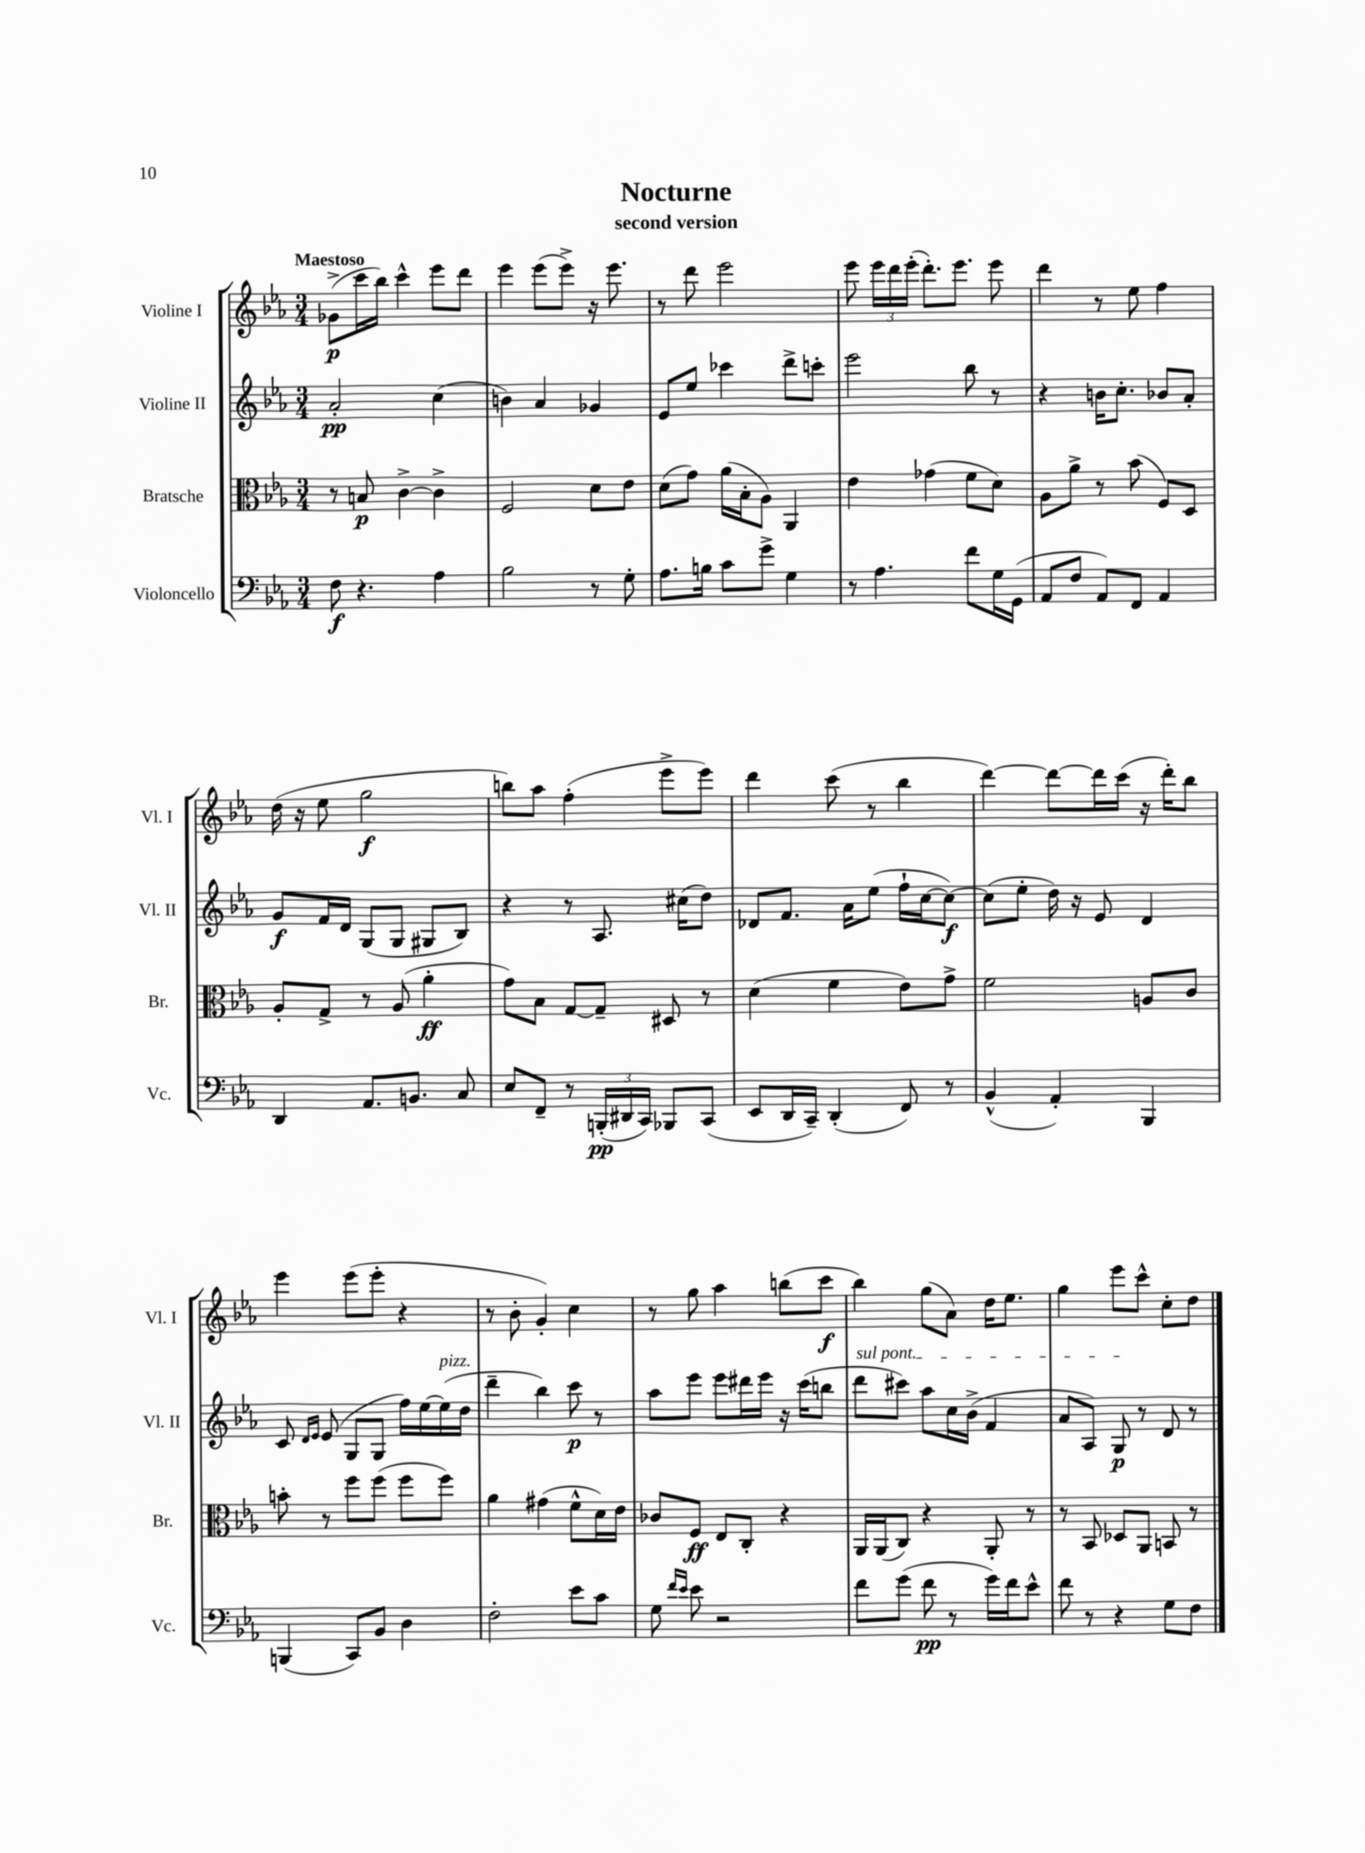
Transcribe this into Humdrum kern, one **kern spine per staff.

**kern	**kern	**kern	**kern
*staff4	*staff3	*staff2	*staff1
*clefF4	*clefC3	*clefG2	*clefG2
*k[b-e-a-]	*k[b-e-a-]	*k[b-e-a-]	*k[b-e-a-]
*M3/4	*M3/4	*M3/4	*M3/4
8F	8r	2a-'	(8g-^
4.r	8B	.	16ccc
.	.	.	16bb-)
.	[4c^	.	4ccc^^
4A-	4c^]	(4cc	8eee-
.	.	.	8ddd
=	=	=	=
2B-	2F	4b)	4eee-
.	.	4a-	(8eee-
.	.	.	8eee-^)
8r	8d	4g-	16r
.	.	.	8.eee-
8G'	8e-	.	.
=	=	=	=
8.A-	(8d	8e-	8r
.	8g)	8ee-	8ddd
16B	.	.	.
8c	(16a-	4ccc-	2eee-
.	16B-'	.	.
8g^	8A-)	.	.
4G	4AA-	8ddd^	.
.	.	8ccc'	.
=	=	=	=
8r	4e-	2eee-	8eee-
4.A-	.	.	24eee-
.	.	.	24ddd
.	.	.	(24eee-'
.	(4g-	.	8.ddd')
.	.	.	8.eee-
8f	8f	8bb-	.
16G	8d)	8r	8eee-
(16GG	.	.	.
=	=	=	=
8AA-	8A-	4r	4ddd
8F	8a-^	.	.
8AA-)	8r	16b	8r
.	.	8.cc'	.
8FF	(8b-	.	8ee-
4AA-	8F)	8b-	4ff
.	8D	8a-'	.
=	=	=	=
4DD	8A-'	8g	(16dd
.	.	.	16r
.	8G^	16f	8ee-
.	.	16d	.
8.AA-	8r	(8G	2gg
.	(8A-	8G	.
8.BB	.	.	.
.	4a-'	8G#	.
8C	.	8B-)	.
=	=	=	=
8E-	8g)	4r	8bb)
8FF~	8B-	.	8aa-
8r	[8G	8r	(4ff'
(24BBB'	8G~]	8.A-	.
24DD#	.	.	.
24CC)	.	.	.
8BBB-	8D#	.	8eee-^
.	.	(16cc#	.
(8CC	8r	8dd)	8eee-)
=	=	=	=
8EE-	(4d	8d-	4ddd
16DD	.	8.f	.
16CC~)	.	.	.
(4DD'	4f	.	(8ccc
.	.	16a-	.
.	.	(8ee-	8r
8FF)	8e-)	16ff`	4bb-
.	.	[16cc	.
8r	8g^	8cc_)	.
=	=	=	=
(4BB-^^	2f	(8cc]	[4ddd)
.	.	8ee-'	.
4AA-')	.	16dd)	8ddd_
.	.	16r	.
.	.	8e-	16ddd]
.	.	.	(16ccc
4BBB-	8A	4d	16r
.	.	.	16ddd')
.	8c	.	8bb-
=	=	=	=
(4BBB	8b'	8c	4eee-
.	.	16qqd	.
.	.	16qqe-	.
.	8r	(8e-	.
8CC)	8ff	8G	(8eee-
8BB-	(8ff	8G	8eee-'
4D	8ff	16ff)	4r
.	.	[16ee-	.
.	8ff)	(16ee-]	.
.	.	16dd	.
=	=	=	=
2F'	4a-	4ddd~	8r
.	.	.	8b-'
.	(4g#	4bb-)	4g')
8e-	8f^^	8ccc	4cc
8c	16d)	8r	.
.	16e-	.	.
=	=	=	=
8G	8c-	8aa-	8r
16qqf	.	.	.
16qqe-	.	.	.
8e-	8F	8eee-	8gg
2r	8E-	8eee-	4aa-
.	8C'	16ddd#	.
.	.	16eee-	.
.	4r	16r	(8bb
.	.	(16ccc	.
.	.	8bb	8ccc
=	=	=	=
8f	16AA-	8ddd	4bb-)
.	(16AA-	.	.
(8g	8C)	8ccc#)	.
8f	4r	8aa-	(8gg
8r	.	16cc	8a-)
.	.	(16b-^	.
16g)	8AA-'	4f	16dd
16f	.	.	8.ee-
8e-^^	8r	.	.
=	=	=	=
8f	8r	8a-	4gg
8r	8BB-	8A-)	.
4r	8D-	8G	8eee-
.	8AA-	8r	8ccc^^
8G	8BB	8d	8cc'
8F	8r	8r	8dd
==	==	==	==
*-	*-	*-	*-
